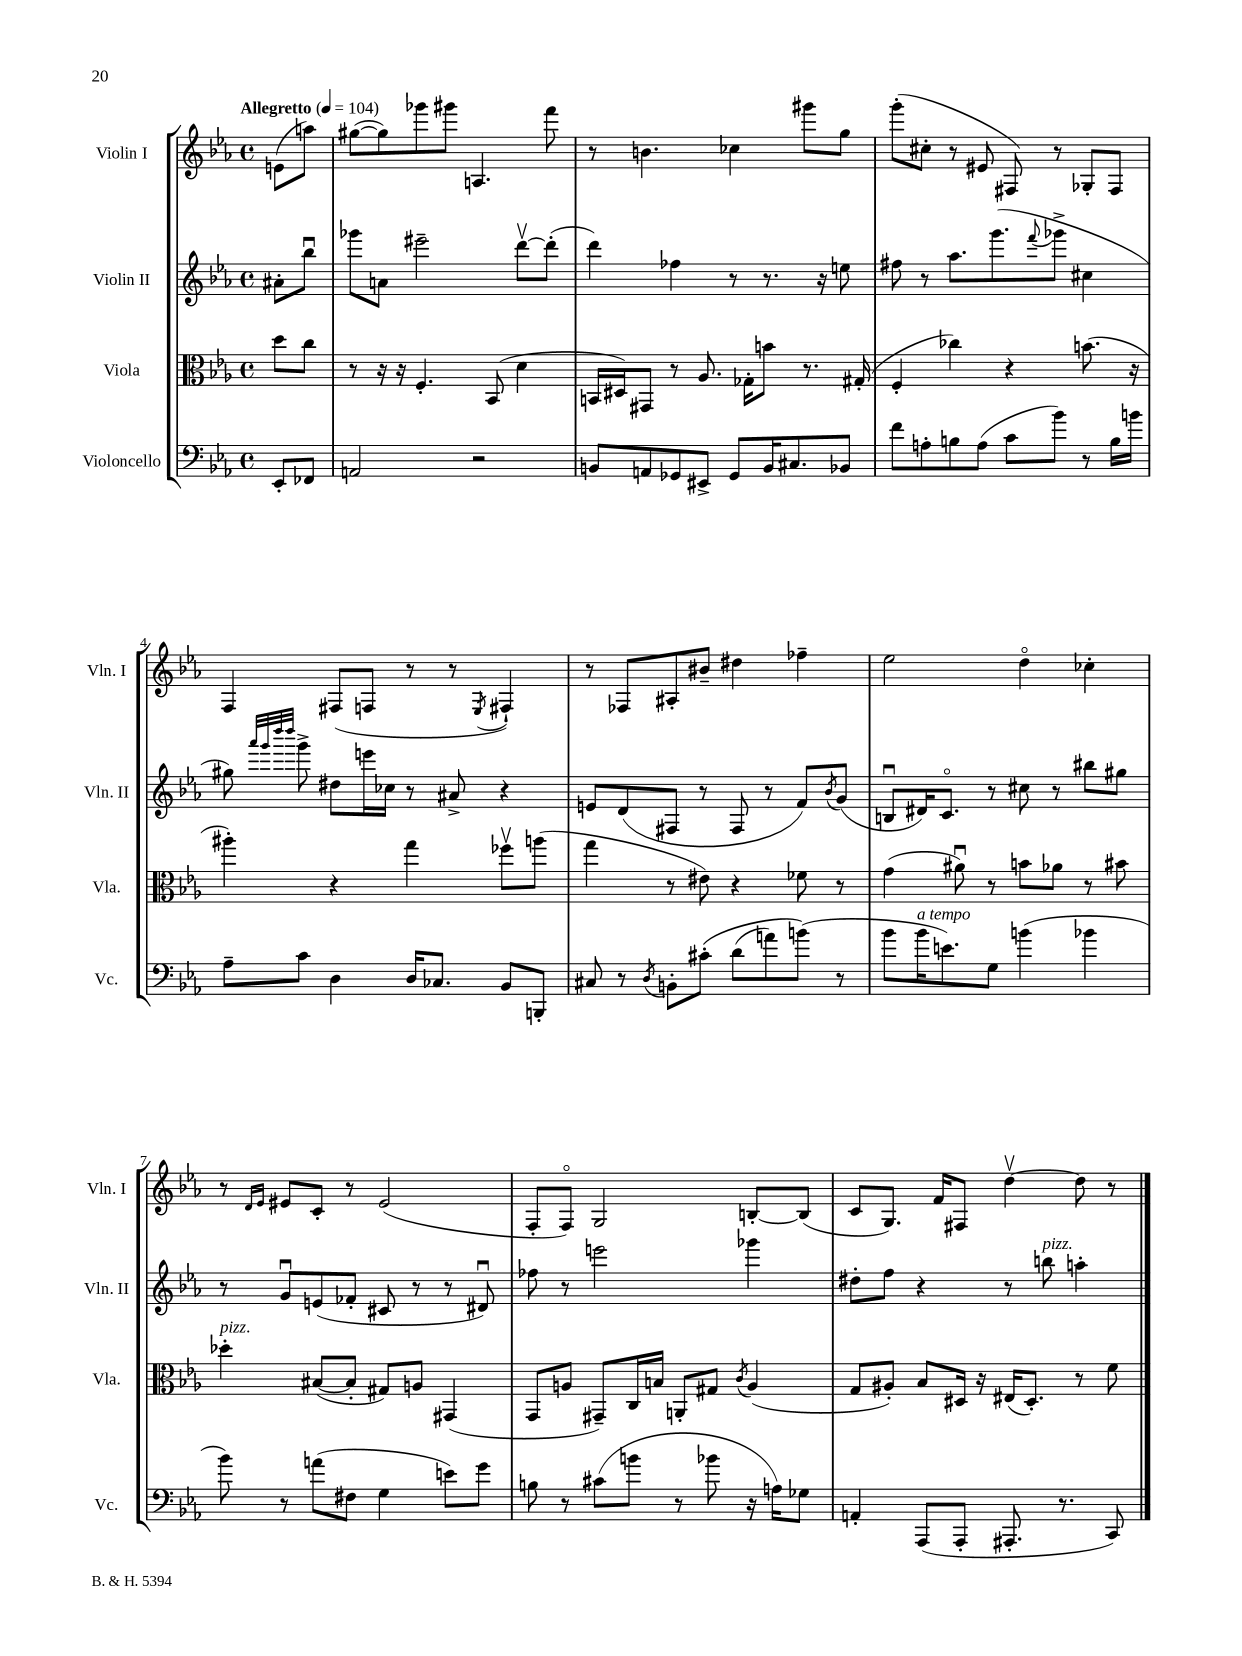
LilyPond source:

<<
\new StaffGroup <<
\new Staff = "s0" \with { instrumentName = "Violin I" shortInstrumentName = "Vln. I" } {
    \clef treble \key ees \major \defaultTimeSignature \time 4/4 \partial 4 \tempo "Allegretto" 4 = 104
    e'8( a''8) |
    gis''8~( gis''8) ges'''8 gis'''8 a4. f'''8 |
    r8 b'4. ces''4 gis'''8 g''8 |
    g'''8-.( cis''8-. r8 eis'8 fis8) r8 ges8-. fis8 |
    f4 fis8( f8 r8 r8 \acciaccatura { ees8 } fis4-!) |
    r8 fes8 ais8-. bis'8-- dis''4 fes''4-- |
    ees''2 d''4\flageolet ces''4-. |
    r8 \grace { d'16 ees'16 } eis'8 c'8-. r8 eis'2( |
    f8-. f8\flageolet) g2 b8~-. b8( |
    c'8 g8.) f'16 fis8 d''4~\upbow d''8 r8 \bar "|." |
}
\new Staff = "s1" \with { instrumentName = "Violin II" shortInstrumentName = "Vln. II" } {
    \clef treble \key ees \major \defaultTimeSignature \time 4/4 \partial 4
    ais'8-. bes''8\downbow |
    ges'''8 a'8 eis'''2-- d'''8~\upbow d'''8-.( |
    d'''4) fes''4 r8 r8. r16 e''8 |
    fis''8 r8 aes''8. g'''8.( \appoggiatura { f'''8 } ges'''8-> cis''4 |
    gis''8) \grace { aes'''32 g'''32 d''''32 d''''32 } g'''8-> dis''8 e'''16 ces''16 r8 ais'8-> r4 |
    e'8 d'8( fis8 r8 fis8 r8 f'8) \acciaccatura { bes'8 } g'8( |
    b8\downbow dis'16) c'8.\flageolet r8 cis''8 r8 bis''8 gis''8 |
    r8 g'8\downbow e'8( fes'8-. cis'8 r8 r8 dis'8\downbow) |
    fes''8 r8 e'''2 ges'''4 |
    dis''8-. f''8 r4 r8 b''8^\markup { \italic "pizz." } a''4-. \bar "|." |
}
\new Staff = "s2" \with { instrumentName = "Viola" shortInstrumentName = "Vla." } {
    \clef alto \key ees \major \defaultTimeSignature \time 4/4 \partial 4
    d''8 c''8 |
    r8 r16 r16 f4.-. bes,8( d'4 |
    b,16 dis16) gis,8 r8 aes8. ges16-. b'8 r8. gis16-.( |
    f4-. ces''4) r4 b'8.( r16 |
    ais''4-.) r4 g''4 fes''8\upbow a''8( |
    g''4 r8 eis'8) r4 fes'8 r8 |
    g'4( ais'8\downbow) r8 b'8 aes'8 r8 bis'8 |
    des''4-.^\markup { \italic "pizz." } bis8~( bis8-. gis8) a8 gis,4( |
    g,8 a8 gis,8--) c16 b16 a,8-. gis8 \acciaccatura { c'8 } a4( |
    g8 ais8-.) bes8 dis16 r16 eis16( dis8.-.) r8 f'8 \bar "|." |
}
\new Staff = "s3" \with { instrumentName = "Violoncello" shortInstrumentName = "Vc." } {
    \clef bass \key ees \major \defaultTimeSignature \time 4/4 \partial 4
    ees,8-. fes,8 |
    a,2 r2 |
    b,8 a,8 ges,8 eis,8-> ges,8 b,16 cis8. bes,8 |
    f'8 a8-. b8 a8( c'8 bes'8) r8 b16 b'16 |
    aes8-- c'8 d4 d16 ces8. bes,8 b,,8-. |
    cis8 r8 \acciaccatura { d8 } b,8-. cis'8-.\( d'8( a'8) b'8(\) r8 |
    bes'8 bes'16^\markup { \italic "a tempo" } e'8.) g8 b'4( bes'4 |
    bes'8) r8 a'8( fis8 g4 e'8) g'8 |
    b8 r8 cis'8( b'8 r8 bes'8 r16 a16) ges8 |
    a,4-. aes,,8( aes,,8-. ais,,8.-. r8. c,8) \bar "|." |
}
>>
>>
